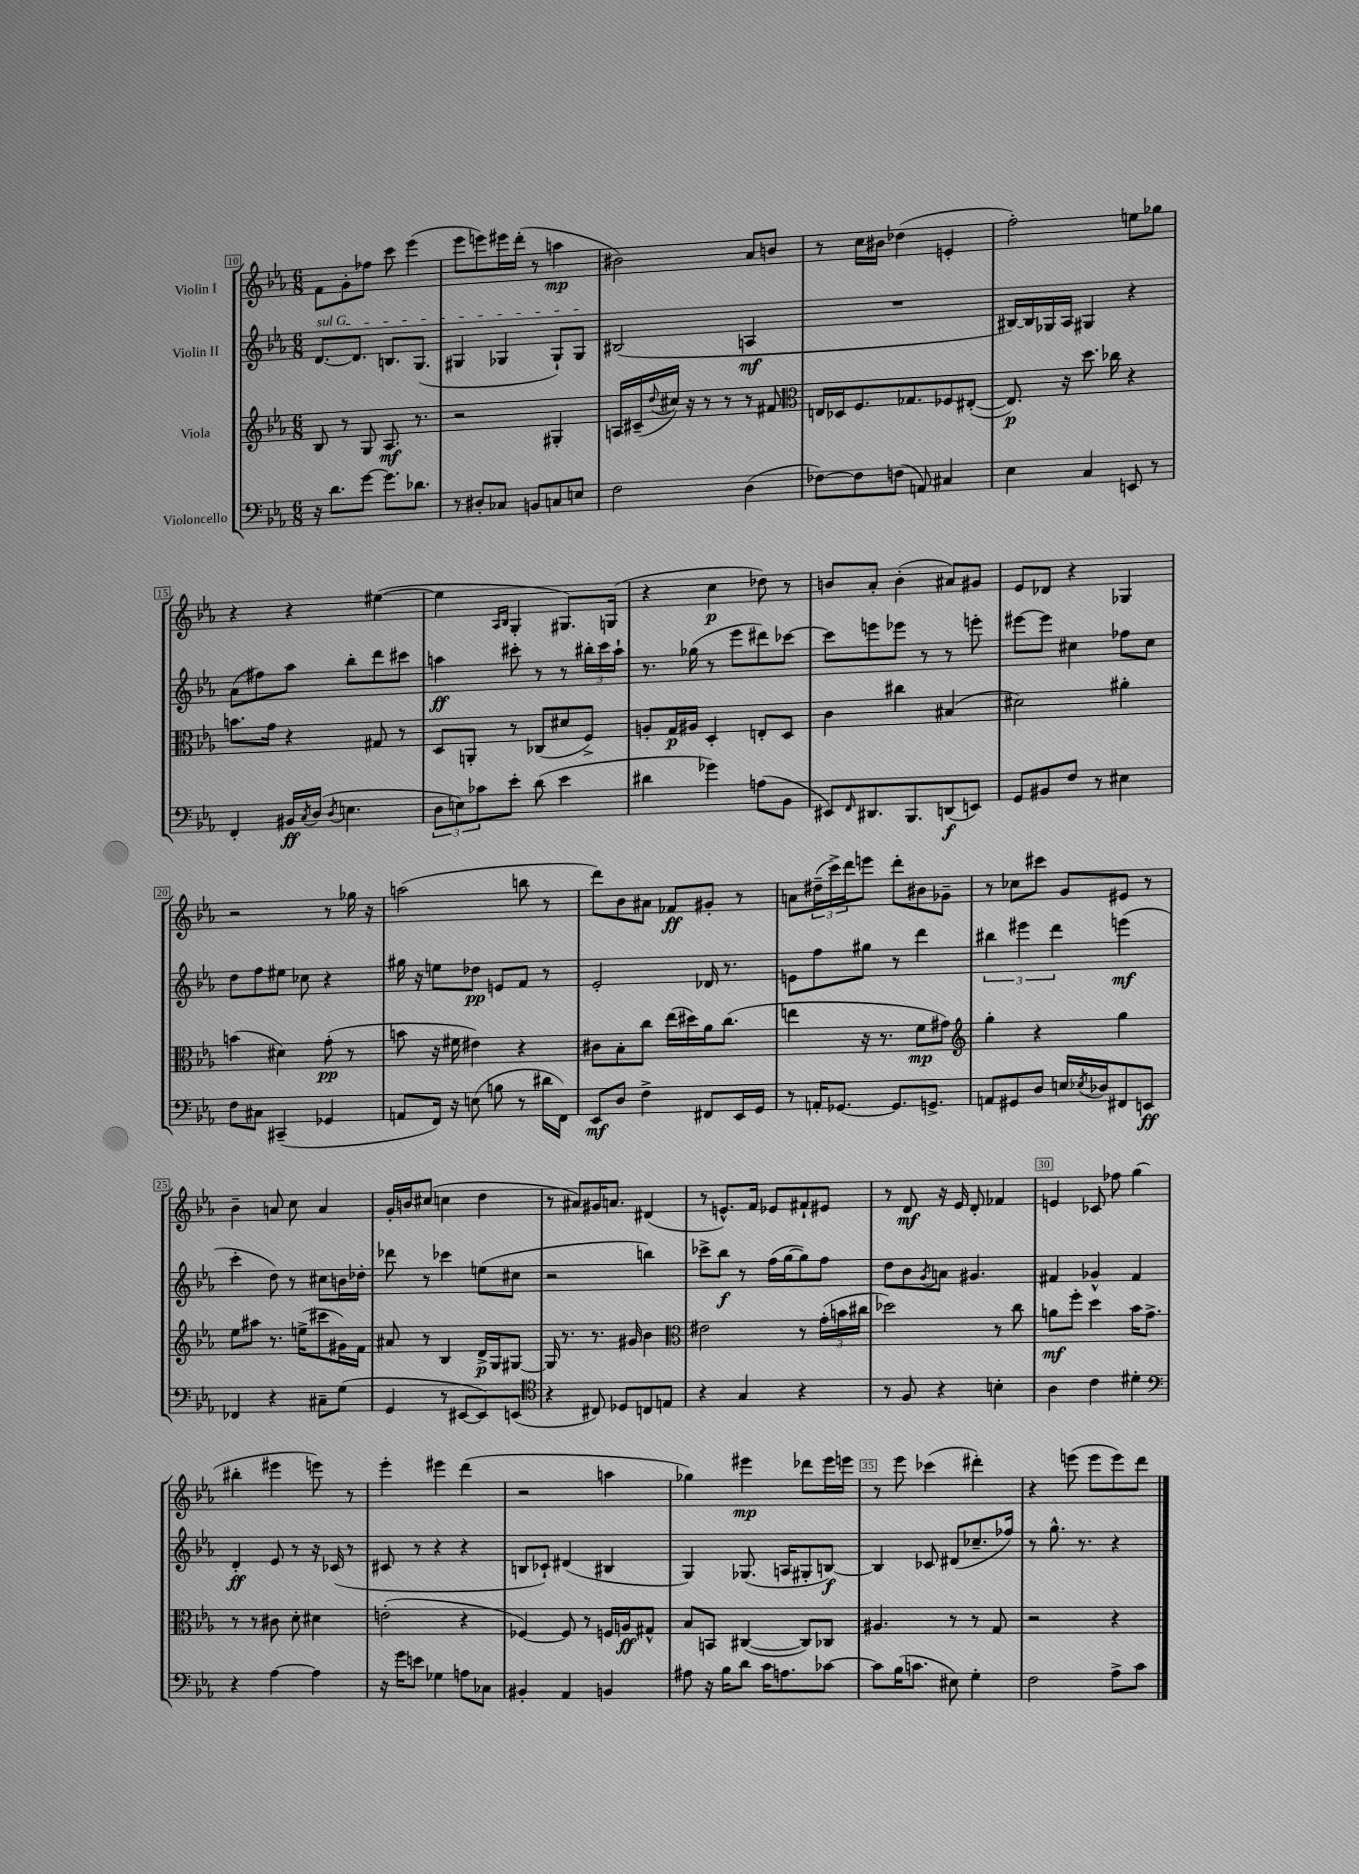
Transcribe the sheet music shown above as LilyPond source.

<<
\new StaffGroup <<
\new Staff = "s0" \with { instrumentName = "Violin I" } {
    \clef treble \key ees \major \numericTimeSignature \time 6/8
    f'8 g'8-. fes''8 c'''8 ees'''4( |
    ees'''8 e'''8) eis'''16 d'''16-.( r8 a''4\mp |
    bis'2) aes'8 b'8 |
    r8 c''16 bis'16 des''4( e'4-. |
    f''2-.) e''8 ges''8 |
    r4 r4 eis''4~( |
    eis''4 \grace { aes16 bes16 } g4-. gis8.) g16( |
    r4 c''4\p des''8) r8 |
    b'8 aes'8-. b'4-.( ais'8) gis'8 |
    ees'8 des'8 r4 ges4 |
    r2 r8 ges''16 r16 |
    a''2( b''8 r8 |
    d'''8) bes'8 ais'8 fes'8\ff gis'8-. r8 |
    a'8 \tuplet 3/2 { dis''16--( c'''16->) d'''16 } e'''8 d'''8-. bis'8 ges'8-- |
    r8 ces''8 cis'''8 g'8 eis'8 r8 |
    bes'4-- a'8 c''8 a'4 |
    g'16-. b'16 cis''8( c''4 d''4 |
    r8 ais'8) gis'16 a'8. dis'4( |
    r8 e'8.-^) f'16 ees'8 fis'8-! eis'8 |
    r8 d'8\mf r16 ees'16 d'8-. fes'4 |
    e'4 ces'8 fes''8 g''4( |
    bis''4-. eis'''4 e'''8) r8 |
    ees'''4-. eis'''4 d'''4( |
    r2 a''4 |
    ges''4) eis'''4\mp des'''8 eis'''16 e'''16 |
    r8 ees'''8 ces'''4( dis'''4-.) |
    r4 e'''8( e'''8 e'''8) d'''8 \bar "|." |
}
\new Staff = "s1" \with { instrumentName = "Violin II" } {
    \clef treble \key ees \major \numericTimeSignature \time 6/8
    \once \override TextSpanner.bound-details.left.text = \markup { \italic "sul G" } d'8.~\startTextSpan d'8. b8. g8.( |
    gis4 ges4 ges8-!) ges8\stopTextSpan |
    bis2( a4\mf |
    R2. |
    bis16~) bis16 ges16 aes16 gis4 r4 |
    aes'8( fis''8) aes''8 bes''8-. d'''8 cis'''8 |
    a''4\ff cis'''8-. r8 r8 \tuplet 3/2 { bis''16-. cis'''16 a''16-! } |
    r8. ges''16( r8 ees'''8 dis'''8) ces'''8~ |
    ces'''8 e'''8 ees'''8 r8 r8 e'''8-. |
    eis'''8~ eis'''8 cis''4 fes''8 cis''8 |
    d''8 f''8 eis''8 ces''8 r4 |
    gis''16 r16 e''8 des''8\pp e'8 f'8 r8 |
    ees'2-. des'16 r8. |
    e'8 f''8 gis''8 r8 d'''4 |
    \tuplet 3/2 { bis''4 eis'''4 d'''4 } e'''4\mf( |
    c'''4-. d''8) r8 cis''8 b'16 des''16-. |
    des'''8 r8 ces'''4 e''8( cis''8 |
    r2 b''4) |
    ces'''8-> bes''8\f r8 f''16( g''16~ g''8) f''8 |
    d''8 bes'8 \acciaccatura { g'8 } a'8 gis'4. |
    fis'4 ges'4-^ fis'4 |
    d'4-.\ff ees'8 r8 r16 ces'16( r8 |
    cis'8 r8 r4 r4 |
    b8 ces'8-!) dis'4( bis4 |
    g4) ges8.( a16 gis8-. b8~\f) |
    b4 ces'8 dis'8( ces''8.-- fes''16) |
    r8 g''8.-^ r8. r4 \bar "|." |
}
\new Staff = "s2" \with { instrumentName = "Viola" } {
    \clef treble \key ees \major \numericTimeSignature \time 6/8
    bes8 r8 g8 aes8.\mf r8. |
    r2 gis4-. |
    a16 cis'16--( \appoggiatura { d''8 } cis''16) r16 r8 r8 r8 fis'8 |
    \clef alto e16 des16 f8. ges8. fes8 eis8~-.( |
    eis8.\p) r16 d''8. ces''16 r4 |
    b'8. g'16 r4 gis8 r8 |
    d8 a,8-. r8 ces8( dis'8 f8->) |
    a8-. g16\p ais16 d4-. e8-. d8 |
    c'4 cis''4 bis4( |
    dis'2) ais'4-. |
    b'4( dis'4) g'8-.\pp( r8 |
    b'8 r16 fis'16 eis'4) r4 |
    cis'8 bes8-. c''8 ees''16( dis''16) aes'16 c''8.( |
    e''4 r16 r8. f'8\mp gis'8) |
    \clef treble g''4-. r4 g''4 |
    ees''8 ais''8 r8. e''16->( cis'''8 gis'16) f'16 |
    ais'8 r8 bes4 d'16->\p g16 gis8~ |
    gis16 r8. r8. gis'16 bes'4 |
    \clef alto eis'2 r8 \tuplet 3/2 { g'16-.( b'16 cis''16 } |
    des''2) r8 c''8 |
    a'8\mf f''8-. d''4 bes'16 g'8.-> |
    r8 r8 cis'8 d'8-. dis'4 |
    e'2-.( r4 |
    fes4~) fes8 r8 f16 a16\ff gis8-^ |
    bes8 b,8 cis4~( cis8) ces8 |
    ais4. r8 r8 g8 |
    r2 r4 \bar "|." |
}
\new Staff = "s3" \with { instrumentName = "Violoncello" } {
    \clef bass \key ees \major \numericTimeSignature \time 6/8
    r16 d'8. g'8~ g'8. des'8. |
    r8 dis8-. ces8 b,8 c8 e8 |
    f2 d4( |
    fes8~) fes8 f8( a,8) cis4 |
    ees4 c4 e,8 r8 |
    f,4-. bis,16\ff \acciaccatura { c8 } d16( \acciaccatura { d8 } e4. |
    \tuplet 3/2 { d8 e8) ces'8 } ees'8-. d'8( ees'4 |
    dis'4 ges'4) a8( bes,8 |
    eis,8) \grace { f,16 } dis,8. bes,,8. d,8\f( e,8) |
    g,8 bis,8 f8 r8 eis4 |
    f8 cis8 cis,4--( ges,4 |
    a,8 f,16) r16 e8( b8 r8 dis'16 f,16) |
    ees,8\mf d8 f4-> fis,8 ees,16 g,16 |
    r8 a,16-. ges,8.~ ges,8. g,8.-> |
    a,8 gis,8 d8 e16 \acciaccatura { ees8 } des16 fis,8 e,8\ff |
    fes,4 r4 cis8-- g8( |
    g,4 r8 eis,8~ eis,8) e,8( |
    \clef tenor r4 cis8) des8 c8 e8 |
    r4 g4 r4 |
    r8 f8 r4 b4-. |
    aes4 c'4 dis'4-. |
    \clef bass r4 aes4~ aes4 |
    r16 g'16 e'8 ges4 a8 ces8 |
    bis,4-. aes,4 b,4 |
    ais8 r16 bes16 d'8 c'16 a8. ces'8~ |
    ces'8 bes16( c'8. eis8) g4-. |
    f2 aes8-> c'8 \bar "|." |
}
>>
>>
\layout { \context { \Score currentBarNumber = #10 \override BarNumber.break-visibility = ##(#f #t #t) barNumberVisibility = #(every-nth-bar-number-visible 5) \override BarNumber.stencil = #(make-stencil-boxer 0.1 0.3 ly:text-interface::print) } }
